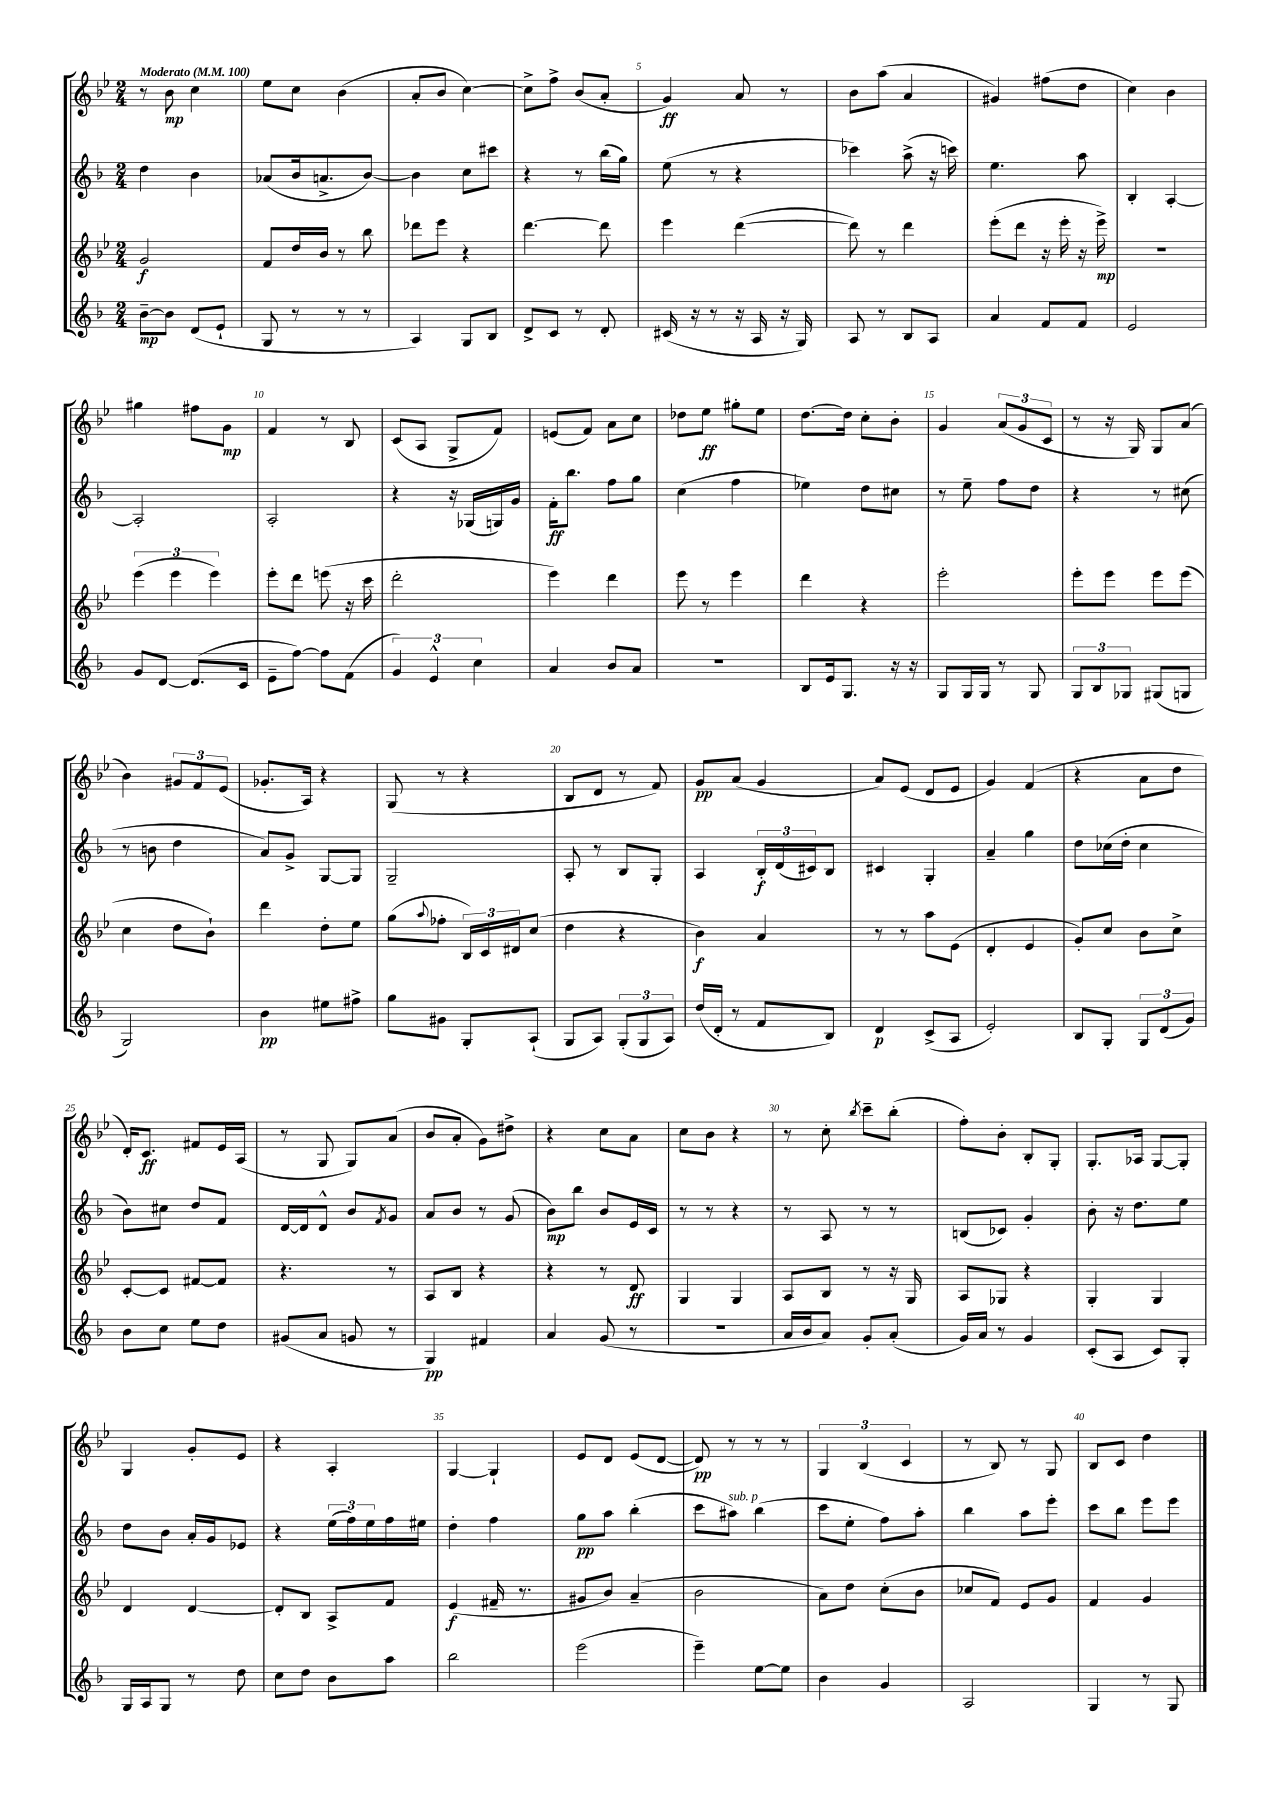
<<
\new StaffGroup <<
\new Staff = "s0" {
    \clef treble \key bes \major \numericTimeSignature \time 2/4 \tempo "Moderato" 4 = 100
    r8 bes'8\mp c''4 |
    ees''8 c''8 bes'4( |
    a'8-. bes'8 c''4~) |
    c''8-> f''8-> bes'8( a'8-. |
    g'4\ff) a'8 r8 |
    bes'8 a''8( a'4 |
    gis'4) fis''8( d''8 |
    c''4) bes'4 |
    gis''4 fis''8 g'8\mp |
    f'4 r8 bes8 |
    c'8( a8 g8-> f'8) |
    e'8( f'8) a'8 c''8 |
    des''8 ees''8\ff gis''8-. ees''8 |
    d''8.~ d''16 c''8-. bes'8-. |
    g'4 \tuplet 3/2 { a'8( g'8 c'8 } |
    r8 r16 g16) g8 a'8( |
    bes'4) \tuplet 3/2 { gis'8 f'8 ees'8( } |
    ges'8.-. a16) r4 |
    g8( r8 r4 |
    bes8 d'8 r8 f'8) |
    g'8\pp a'8( g'4 |
    a'8) ees'8( d'8 ees'8 |
    g'4) f'4( |
    r4 a'8 d''8 |
    d'16-.) c'8.\ff fis'8 ees'16 a16( |
    r8 g8 g8) a'8( |
    bes'8 a'8-. g'8) dis''8-> |
    r4 c''8 a'8 |
    c''8 bes'8 r4 |
    r8 c''8-. \acciaccatura { bes''8 } c'''8-- bes''8-.( |
    f''8-.) bes'8-. bes8-. g8-. |
    g8.-. aes16 g8~ g8-. |
    g4 g'8-. ees'8 |
    r4 a4-. |
    g4~ g4-! |
    ees'8 d'8 ees'8( d'8~ |
    d'8\pp) r8 r8 r8 |
    \tuplet 3/2 { g4 bes4( c'4 } |
    r8 bes8) r8 g8 |
    bes8 c'8 d''4 \bar "|." |
}
\new Staff = "s1" {
    \clef treble \key f \major \numericTimeSignature \time 2/4
    d''4 bes'4 |
    aes'8( bes'16 a'8.-> bes'8~) |
    bes'4 c''8 cis'''8 |
    r4 r8 bes''16( g''16) |
    e''8( r8 r4 |
    ces'''4) a''8->( r16 c'''16) |
    e''4. a''8 |
    bes4-. a4~-. |
    a2-. |
    a2-. |
    r4 r16 ges16( g16) g'16 |
    f'16-.\ff bes''8. f''8 g''8 |
    c''4( f''4 |
    ees''4) d''8 cis''8 |
    r8 e''8-- f''8 d''8 |
    r4 r8 cis''8( |
    r8 b'8 d''4 |
    a'8) g'8-> g8~ g8 |
    g2-- |
    a8-. r8 bes8 g8-. |
    a4 \tuplet 3/2 { bes16-.\f d'16( cis'16) } bes8 |
    cis'4 g4-. |
    a'4-- g''4 |
    d''8 ces''16( d''16-. ces''4 |
    bes'8) cis''8 d''8 f'8 |
    d'16~ d'16 d'8-^ bes'8 \acciaccatura { f'8 } g'8 |
    a'8 bes'8 r8 g'8( |
    bes'8\mp) bes''8 bes'8 e'16 c'16 |
    r8 r8 r4 |
    r8 a8 r8 r8 |
    b8( ces'8) g'4-. |
    bes'8-. r16 d''8. e''8 |
    d''8 bes'8 a'16-. g'16 ees'8 |
    r4 \tuplet 3/2 { e''16( f''16) e''16 } f''16 eis''16 |
    d''4-. f''4 |
    g''8\pp a''8 bes''4-.( |
    c'''8 ais''8^\markup { \italic "sub. p" }) bes''4( |
    c'''8 e''8-. f''8) a''8-. |
    bes''4 a''8 e'''8-. |
    c'''8 bes''8 e'''8 e'''8 \bar "|." |
}
\new Staff = "s2" {
    \clef treble \key bes \major \numericTimeSignature \time 2/4
    g'2\f |
    f'8 d''16 bes'16 r8 bes''8 |
    des'''8 ees'''8 r4 |
    d'''4.~ d'''8 |
    ees'''4 d'''4~( |
    d'''8) r8 d'''4 |
    ees'''8-.( d'''8 r16 ees'''16-. r16 ees'''16->\mp) |
    r2 |
    \tuplet 3/2 { ees'''4( ees'''4 ees'''4) } |
    ees'''8-. d'''8 e'''8( r16 c'''16 |
    d'''2-. |
    ees'''4) d'''4 |
    ees'''8 r8 ees'''4 |
    d'''4 r4 |
    ees'''2-. |
    ees'''8-. ees'''8 ees'''8 ees'''8( |
    c''4 d''8 bes'8-!) |
    d'''4 d''8-. ees''8 |
    g''8( \appoggiatura { a''8 } fes''8-. \tuplet 3/2 { bes16) c'16 dis'16 } c''8( |
    d''4 r4 |
    bes'4\f) a'4 |
    r8 r8 a''8 ees'8( |
    d'4-. ees'4 |
    g'8-.) c''8 bes'8 c''8-> |
    c'8~-. c'8 fis'8~ fis'8 |
    r4. r8 |
    a8 bes8 r4 |
    r4 r8 d'8\ff |
    g4 g4 |
    a8 bes8 r8 r16 g16 |
    a8 ges8 r4 |
    g4-. g4 |
    d'4 d'4~ |
    d'8-. bes8 a8-> f'8 |
    ees'4\f( fis'16-- r8. |
    gis'8 bes'8) a'4--( |
    bes'2 |
    a'8) d''8 c''8-.( bes'8 |
    ces''8 f'8) ees'8 g'8 |
    f'4 g'4 \bar "|." |
}
\new Staff = "s3" {
    \clef treble \key f \major \numericTimeSignature \time 2/4
    bes'8~--\mp bes'8 d'8( e'8-! |
    g8 r8 r8 r8 |
    a4) g8 bes8 |
    d'8-> c'8 r8 d'8-. |
    cis'16( r16 r8 r16 a16 r16 g16) |
    a8 r8 bes8 a8 |
    a'4 f'8 f'8 |
    e'2 |
    g'8 d'8~ d'8.( c'16 |
    e'8-- f''8~) f''8 f'8( |
    \tuplet 3/2 { g'4) e'4-^ c''4 } |
    a'4 bes'8 a'8 |
    r2 |
    bes8 e'16 g8. r16 r16 |
    g8 g16 g16 r8 g8 |
    \tuplet 3/2 { g8 bes8 ges8 } gis8( g8 |
    g2) |
    bes'4\pp eis''8 fis''8-> |
    g''8 gis'8 g8-. a8-!( |
    g8 a8) \tuplet 3/2 { g8-.( g8 a8) } |
    d''16( d'16-. r8 f'8 bes8) |
    d'4\p c'8->( a8 |
    e'2-.) |
    bes8 g8-. \tuplet 3/2 { g8 d'8( g'8) } |
    bes'8 c''8 e''8 d''8 |
    gis'8( a'8 g'8 r8 |
    g4\pp) fis'4 |
    a'4 g'8( r8 |
    r2 |
    a'16 bes'16 a'8) g'8-. a'8-.( |
    g'16) a'16 r8 g'4 |
    c'8-.( a8 c'8) g8-. |
    g16 a16 g8 r8 d''8 |
    c''8 d''8 bes'8 a''8 |
    bes''2 |
    e'''2( |
    e'''4--) e''8~ e''8 |
    bes'4 g'4 |
    a2 |
    g4 r8 g8 \bar "|." |
}
>>
>>
\layout { \context { \Score \override BarNumber.break-visibility = ##(#f #t #t) barNumberVisibility = #(every-nth-bar-number-visible 5) } }
